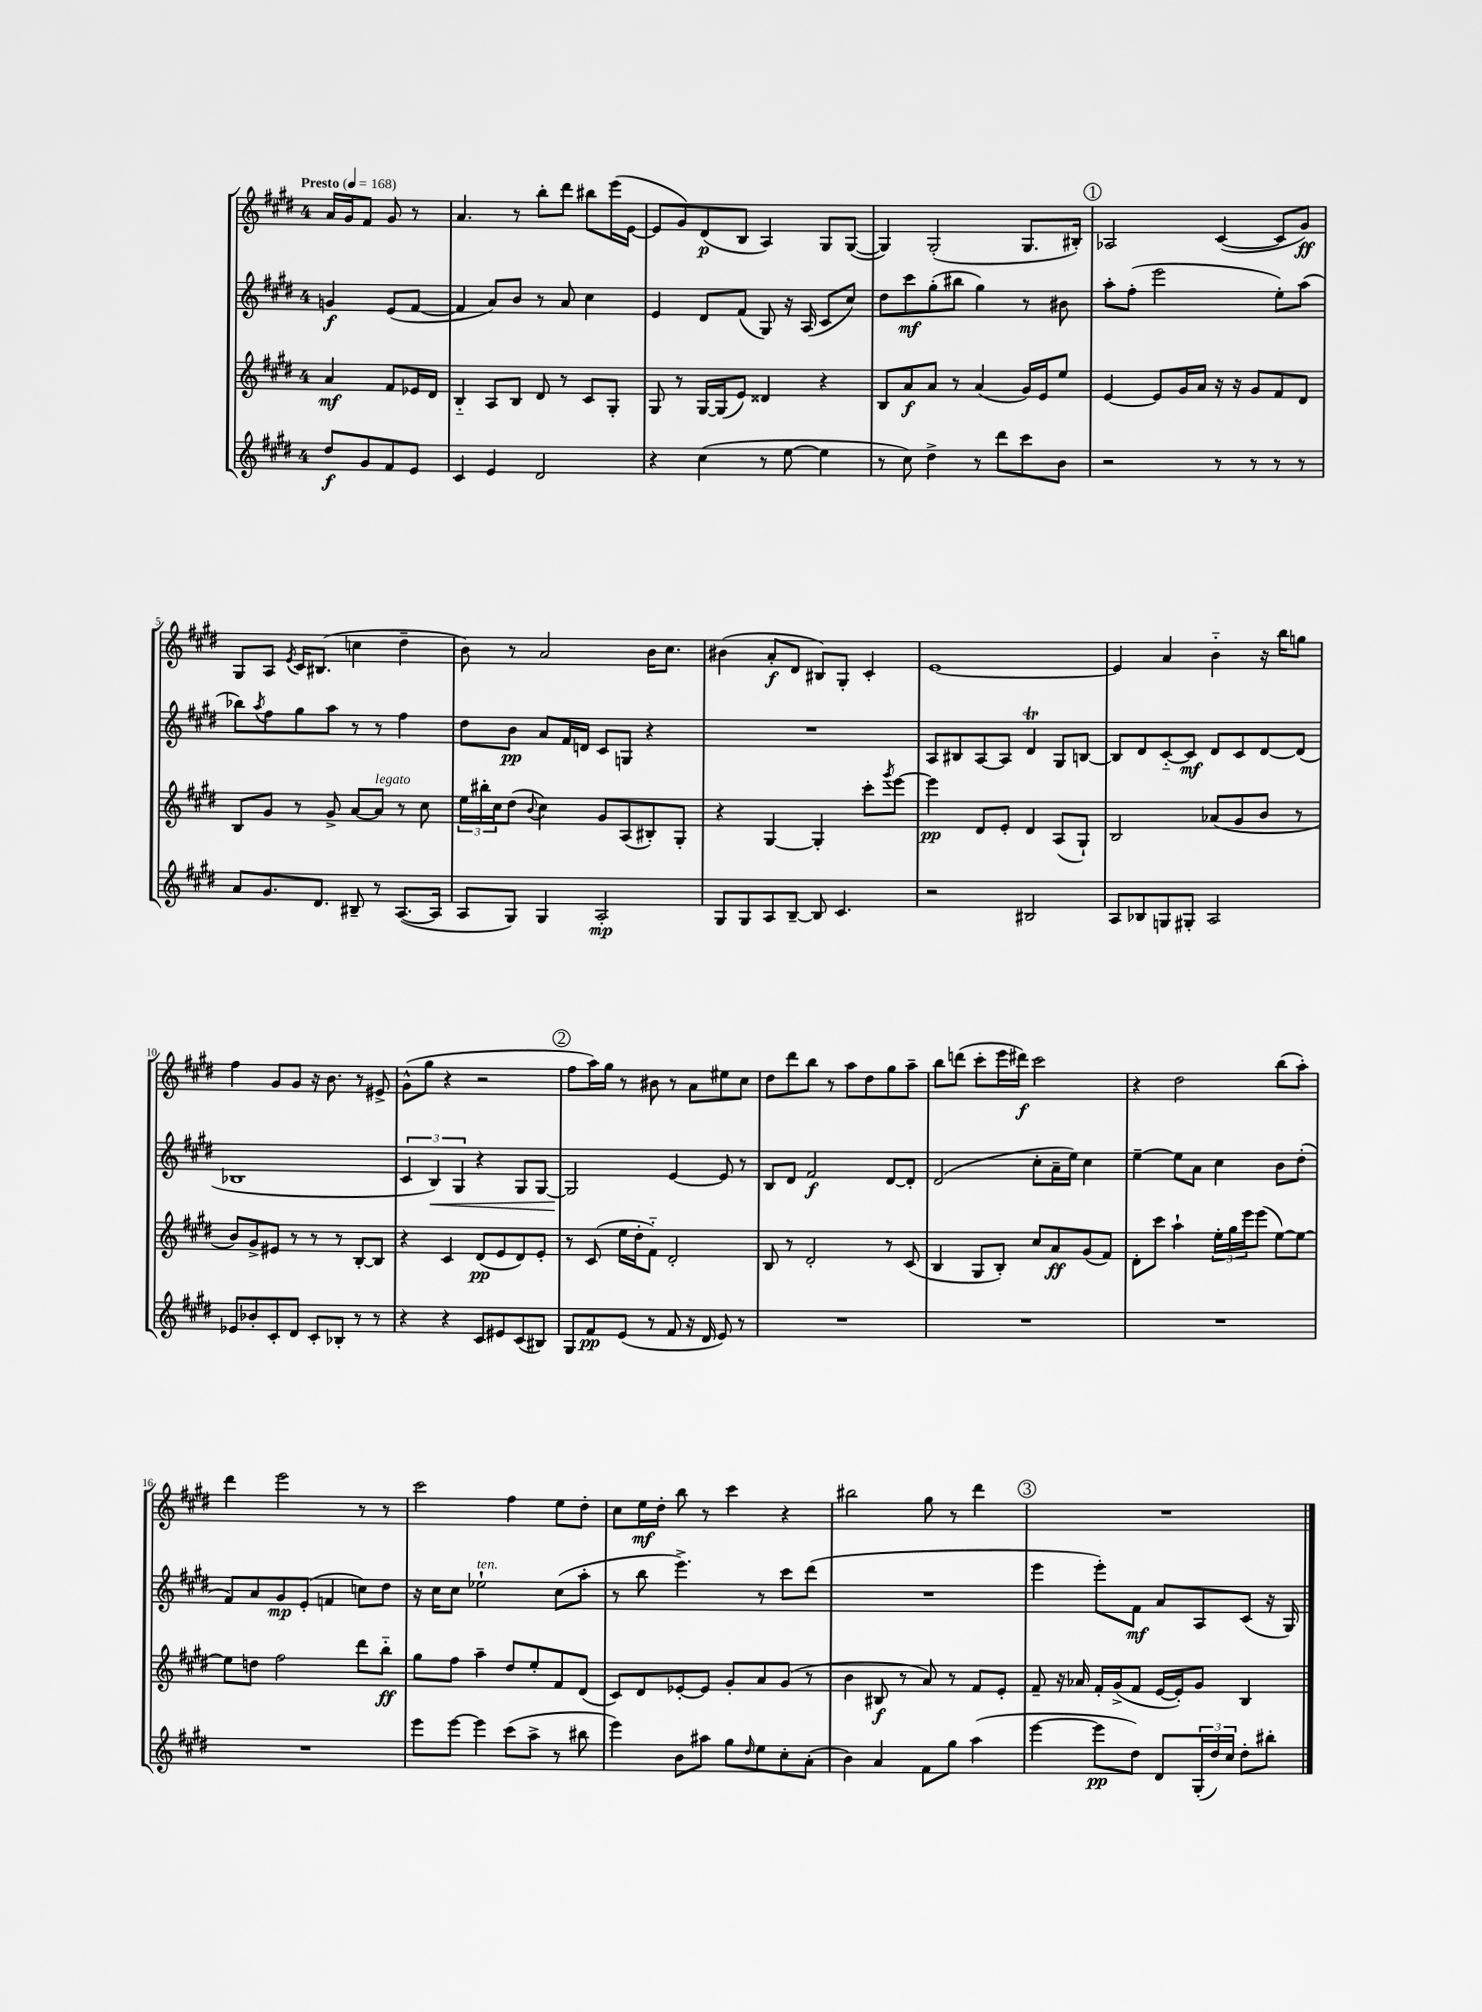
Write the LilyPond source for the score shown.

<<
\new StaffGroup <<
\new Staff = "s0" {
    \clef treble \key e \major \once \override Staff.TimeSignature.style = #'single-digit \time 4/4 \partial 2 \tempo "Presto" 4 = 168
    a'16 gis'16 fis'8 gis'8 r8 |
    a'4. r8 b''8-. dis'''8 bis''8 e'''16( e'16~ |
    e'8 gis'8) dis'8\p( b8 a4) gis8 gis8~( |
    gis4) gis2-.( gis8. bis16-.) |
    \mark \markup { \circle "1" } aes2 cis'4~( cis'8 gis'8\ff) |
    gis8 a8 \acciaccatura { e'8 } cis'16 bis8.( c''4 dis''4-- |
    b'8) r8 a'2 b'16 cis''8. |
    bis'4( a'8-.\f dis'8 bis8) gis8-. cis'4-. |
    e'1~ |
    e'4 a'4 b'4-_ r16 b''16 g''8 |
    fis''4 gis'8 gis'8 r16 b'8. r8 eis'8-> |
    gis'8-^( gis''8 r4 r2 |
    \mark \markup { \circle "2" } fis''8 a''16) gis''16 r8 bis'8 r8 a'8 eis''8 cis''8 |
    dis''8 dis'''8 b''8 r8 a''8 dis''8 gis''8 a''8-- |
    b''8 d'''8( cis'''8-. e'''16 dis'''16\f) cis'''2 |
    r4 dis''2 b''8( a''8-.) |
    dis'''4 e'''2 r8 r8 |
    cis'''2 fis''4 e''8 dis''8-. |
    cis''8 e''16\mf dis''16-. b''8 r8 cis'''4 r4 |
    bis''2 gis''8 r8 dis'''4 |
    \mark \markup { \circle "3" } R1 \bar "|." |
}
\new Staff = "s1" {
    \clef treble \key e \major \once \override Staff.TimeSignature.style = #'single-digit \time 4/4 \partial 2
    g'4\f e'8( fis'8~ |
    fis'4 a'8) b'8 r8 a'8 cis''4 |
    e'4 dis'8 fis'8( gis8) r16 a16( cis'8 cis''8) |
    dis''8 cis'''8\mf gis''8-.( bis''8 gis''4) r8 bis'8 |
    \mark \markup { \circle "1" } a''8-. fis''8-.( e'''2 e''8-.) a''8( |
    bes''8) \acciaccatura { a''8 } fis''8 gis''8 a''8 r8 r8 fis''4 |
    dis''8 b'8\pp a'8 fis'16 d'16 cis'8 g8 r4 |
    R1 |
    a8 bis8 a8~ a8 dis'4\trill gis8 b8~ |
    b8 dis'8 cis'8~-_ cis'8\mf dis'8 cis'8 dis'8~ dis'8( |
    bes1 |
    \tuplet 3/2 { cis'4 b4\<) gis4 } r4 gis8 gis8~ |
    \mark \markup { \circle "2" } gis2\! e'4~ e'8 r8 |
    b8 dis'8 fis'2\f dis'8~ dis'8-. |
    dis'2( cis''8-. a'16-- e''16) cis''4 |
    e''4~-- e''8 a'8 cis''4 b'8 dis''8-.( |
    fis'8) a'8 gis'8\mp e'8-.( f'4 c''8) dis''8 |
    r16 cis''16 cis''8 ees''2-!^\markup { \italic "ten." } cis''8( a''8-. |
    r8 b''8 e'''4.->) r8 cis'''8 dis'''8( |
    R1 |
    \mark \markup { \circle "3" } e'''4 e'''8-.) fis'8\mf a'8 a8 cis'8( r16 gis16) \bar "|." |
}
\new Staff = "s2" {
    \clef treble \key e \major \once \override Staff.TimeSignature.style = #'single-digit \time 4/4 \partial 2
    a'4\mf fis'8 ees'16 dis'16 |
    b4-_ a8 b8 dis'8 r8 cis'8 gis8-. |
    gis8 r8 gis16~ gis16( e'8) disis'4 r4 |
    b8 a'8\f a'8 r8 a'4( gis'16) e'16 e''8 |
    \mark \markup { \circle "1" } e'4~ e'8 gis'16 a'16 r16 r16 gis'8 fis'8 dis'8 |
    b8 gis'8 r8 gis'8-> a'8~ a'8^\markup { \italic "legato" } r8 cis''8 |
    \tuplet 3/2 { e''16 bis''16-. cis''16 } dis''8( \appoggiatura { b'8 } cis''4) gis'8 a8( bis8-.) gis8-. |
    r4 gis4~ gis4-. cis'''8-. \acciaccatura { gis'''8 } e'''8~ |
    e'''4\pp dis'8 e'8-. dis'4 a8( gis8-!) |
    b2 aes'8( gis'8 b'8 r8 |
    b'8) gis'8-> eis'8 r8 r8 r8 b8~-. b8 |
    r4 cis'4 dis'8\pp( e'8 dis'8) e'8-. |
    \mark \markup { \circle "2" } r8 cis'8( e''16 dis''16-. fis'8-_) dis'2-. |
    b8 r8 dis'2-. r8 cis'8( |
    b4 gis8 b8-.) cis''8 a'8\ff gis'8( fis'8) |
    dis'8-. cis'''8 a''4-! \tuplet 3/2 { e''16-. gis''16 e'''16 } e'''8( e''8~) e''8~ |
    e''8 d''8 fis''2 dis'''8 b''8-_\ff |
    gis''8 fis''8 a''4-- dis''8 e''8-. fis'8 dis'8( |
    cis'8) dis'8 ees'8~-. ees'8 gis'8-. a'8 gis'8( r8 |
    b'4 bis8\f r8 a'8) r8 fis'8 e'8-. |
    \mark \markup { \circle "3" } fis'8-- r16 aes'16 fis'16-. gis'16->( fis'8 e'16~ e'16-.) gis'8 b4 \bar "|." |
}
\new Staff = "s3" {
    \clef treble \key e \major \once \override Staff.TimeSignature.style = #'single-digit \time 4/4 \partial 2
    dis''8\f gis'8 fis'8 e'8 |
    cis'4 e'4 dis'2 |
    r4 cis''4( r8 e''8~ e''4 |
    r8 cis''8) dis''4-> r8 dis'''8 cis'''8 b'8 |
    \mark \markup { \circle "1" } r2 r8 r8 r8 r8 |
    a'8 gis'8. dis'8. bis8-- r8 a8.~( a16 |
    a8 gis8) gis4 a2-.\mp |
    gis8 gis8 a8 b8~-- b8 cis'4. |
    r2 bis2 |
    a8 bes8 g8 gis8-. a2 |
    ees'8 bes'8-. cis'8-. dis'8 cis'8-. bes8-. r8 r8 |
    r4 r4 cis'8 eis'8 cis'8( bis8) |
    \mark \markup { \circle "2" } gis8 fis'8\pp e'8( r8 fis'8 r16 dis'16 e'8) r8 |
    R1 |
    R1 |
    R1 |
    R1 |
    e'''8 e'''8~ e'''4 cis'''8( a''8-> r8 bis''8 |
    e'''4) b'8 ais''8 gis''8 \grace { dis''16 } e''8 cis''8-. a'8-.( |
    b'4) a'4 fis'8 gis''8 a''4( |
    \mark \markup { \circle "3" } e'''4~ e'''8\pp dis''8) dis'8 \tuplet 3/2 { gis16-.( dis''16) cis''16 } dis''8-. bis''8-. \bar "|." |
}
>>
>>
